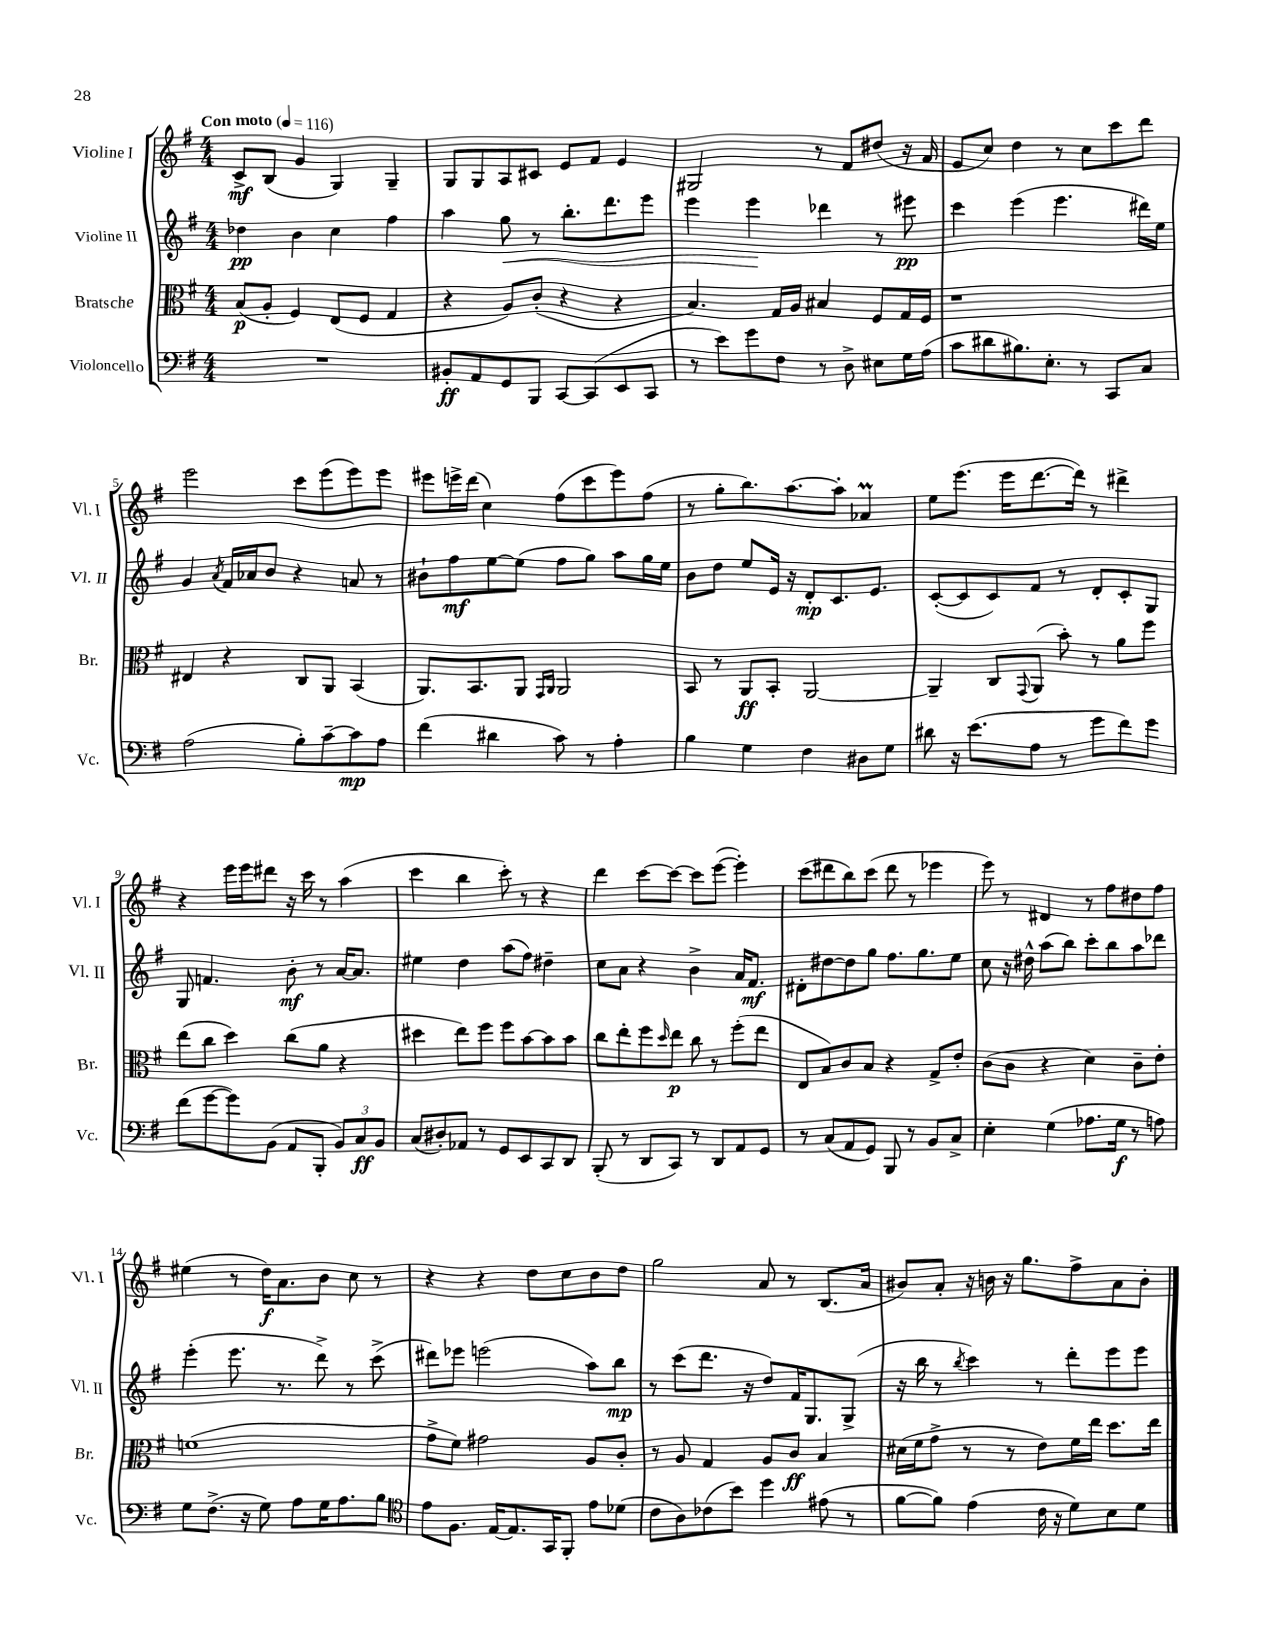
<<
\new StaffGroup <<
\new Staff = "s0" \with { instrumentName = "Violine I" shortInstrumentName = "Vl. I" } {
    \clef treble \key g \major \numericTimeSignature \time 4/4 \tempo "Con moto" 4 = 116
    c'8->\mf b8( g'4 g4) g4-- |
    g8 g8 a8 cis'8 e'8 fis'8 e'4 |
    gis2 r8 fis'8 dis''8( r16 fis'16 |
    e'8 c''8) d''4 r8 c''8 c'''8 d'''8 |
    e'''2 c'''8 e'''8( e'''8) e'''8 |
    eis'''8 e'''16-> d'''16( c''4) fis''8( c'''8 e'''8) fis''8( |
    r8 g''8-. b''8.) a''8.~ a''8-. aes'4\prall |
    e''8 e'''8.( e'''16 d'''8.~ d'''16) r8 dis'''4-> |
    r4 e'''16 e'''16 dis'''8 r16 c'''16 r8 a''4( |
    c'''4 b''4 c'''8-.) r8 r4 |
    d'''4 c'''8~ c'''8~ c'''8 e'''8~( e'''4-.) |
    c'''8( dis'''8 b''8) c'''8( dis'''8 r8 ees'''4 |
    e'''8) r8 dis'4 r8 fis''8 dis''8 fis''8 |
    eis''4( r8 d''16\f) a'8. b'8 c''8 r8 |
    r4 r4 d''8 c''8 b'8 d''8 |
    g''2 a'8 r8 b8.( a'16 |
    bis'8) a'8-. r16 b'16 r16 g''8. fis''8-> a'8 b'8-. \bar "|." |
}
\new Staff = "s1" \with { instrumentName = "Violine II" shortInstrumentName = "Vl. II" } {
    \clef treble \key g \major \numericTimeSignature \time 4/4
    des''4\pp b'4 c''4 fis''4 |
    a''4 g''8\< r8 b''8.-. d'''8. e'''8 |
    e'''4 e'''4\! des'''4 r8 eis'''8\pp |
    c'''4 e'''4( e'''4. dis'''16) e''16 |
    g'4 \acciaccatura { a'8 } fis'16 aes'16 b'8 r4 a'8 r8 |
    bis'8-! fis''8\mf e''8~ e''8( fis''8 g''8) a''8 g''16 e''16 |
    b'8 d''8 e''8 e'16 r16 d'8-.\mp c'8. e'8. |
    c'8~-.( c'8 c'8) fis'8 r8 d'8-. c'8-. g8 |
    g8 f'4. b'8-.\mf r8 a'16~ a'8. |
    eis''4 d''4 a''8( fis''8) dis''4-- |
    c''8 a'8 r4 b'4-> a'16 fis'8.\mf |
    dis'8-. dis''8~ dis''8 g''8 fis''8. g''8. e''8 |
    c''8 r16 dis''16-^ a''8( b''8) c'''8-. b''8 a''8 des'''8 |
    e'''4-.( e'''8. r8. d'''8->) r8 c'''8->( |
    dis'''8) ees'''8 e'''2( a''8) b''8\mp |
    r8 c'''8( d'''8. r16 d''8) fis'16 g8. g8->( |
    r16 b''16 r8 \acciaccatura { b''8 } c'''4) r8 d'''8-. e'''8 e'''8 \bar "|." |
}
\new Staff = "s2" \with { instrumentName = "Bratsche" shortInstrumentName = "Br." } {
    \clef alto \key g \major \numericTimeSignature \time 4/4
    b8\p( a8-. fis4) e8( fis8 g4 |
    r4 a8) c'8-.( r4 r4 |
    b4.) g16 a16 bis4 fis8 g16 fis16 |
    r1 |
    eis4 r4 c8 a,8 b,4( |
    a,8.) b,8. a,8 \grace { g,16 a,16 } a,2 |
    b,8 r8 a,8\ff b,8-. a,2~ |
    a,4-- c8 \appoggiatura { g,8 } a,8( b'8-.) r8 a'8 fis''8 |
    e''8( c''8 d''4) c''8( a'8 r4 |
    dis''4 e''8) fis''8 fis''8 b'8~ b'8 b'8 |
    c''8 e''8-. fis''8 \grace { d''16 } e''8\p c''8 r8 fis''8-.( e''8 |
    e8 b8) c'8 b8 r4 g8-> e'8-. |
    c'8( c'8 r4 d'4) c'8-- e'8-. |
    f'1( |
    g'8-> fis'8) gis'2 a8 c'8-. |
    r8 a8 g4 a8 c'8\ff b4 |
    dis'16( fis'16 g'8-> r8 r8 e'8) fis'16 e''16 d''8. e''16 \bar "|." |
}
\new Staff = "s3" \with { instrumentName = "Violoncello" shortInstrumentName = "Vc." } {
    \clef bass \key g \major \numericTimeSignature \time 4/4
    R1 |
    bis,8-.\ff a,8 g,8 b,,8 c,8~ c,8( e,8 c,8 |
    r8 e'8) g'8 fis8 r8 d8-> eis8 g16 a16( |
    c'8 dis'8 bis8.) e8.-. r8 c,8 c8 |
    a2( b8-.) c'8~-- c'8\mp a8 |
    fis'4( dis'4 c'8) r8 a4-. |
    b4 g4 fis4 dis8 g8 |
    dis'8 r16 e'8.( a8 r8 g'8 fis'8) g'8 |
    fis'8( g'8~ g'8) b,8( a,8 b,,8-. \tuplet 3/2 { b,8) c8\ff b,8 } |
    c8( dis8-.) aes,8 r8 g,8 e,8 c,8 d,8 |
    b,,8-.( r8 d,8 c,8) r8 d,8 a,8 g,8 |
    r8 c8( a,8 g,8) b,,8 r8 b,8 c8-> |
    e4-. g4( aes8. g16\f r8 a8) |
    g8 fis8.->( r16 g8) a8 g16 a8. b8 |
    \clef tenor e'8 fis8. e16~ e8. g,16 fis,8-. e'8 des'8( |
    c'8 a8) ces'8( b'8) d''4 eis'8( r8 |
    fis'8~ fis'8) e'4( c'16 r16 d'8) b8 d'8 \bar "|." |
}
>>
>>
